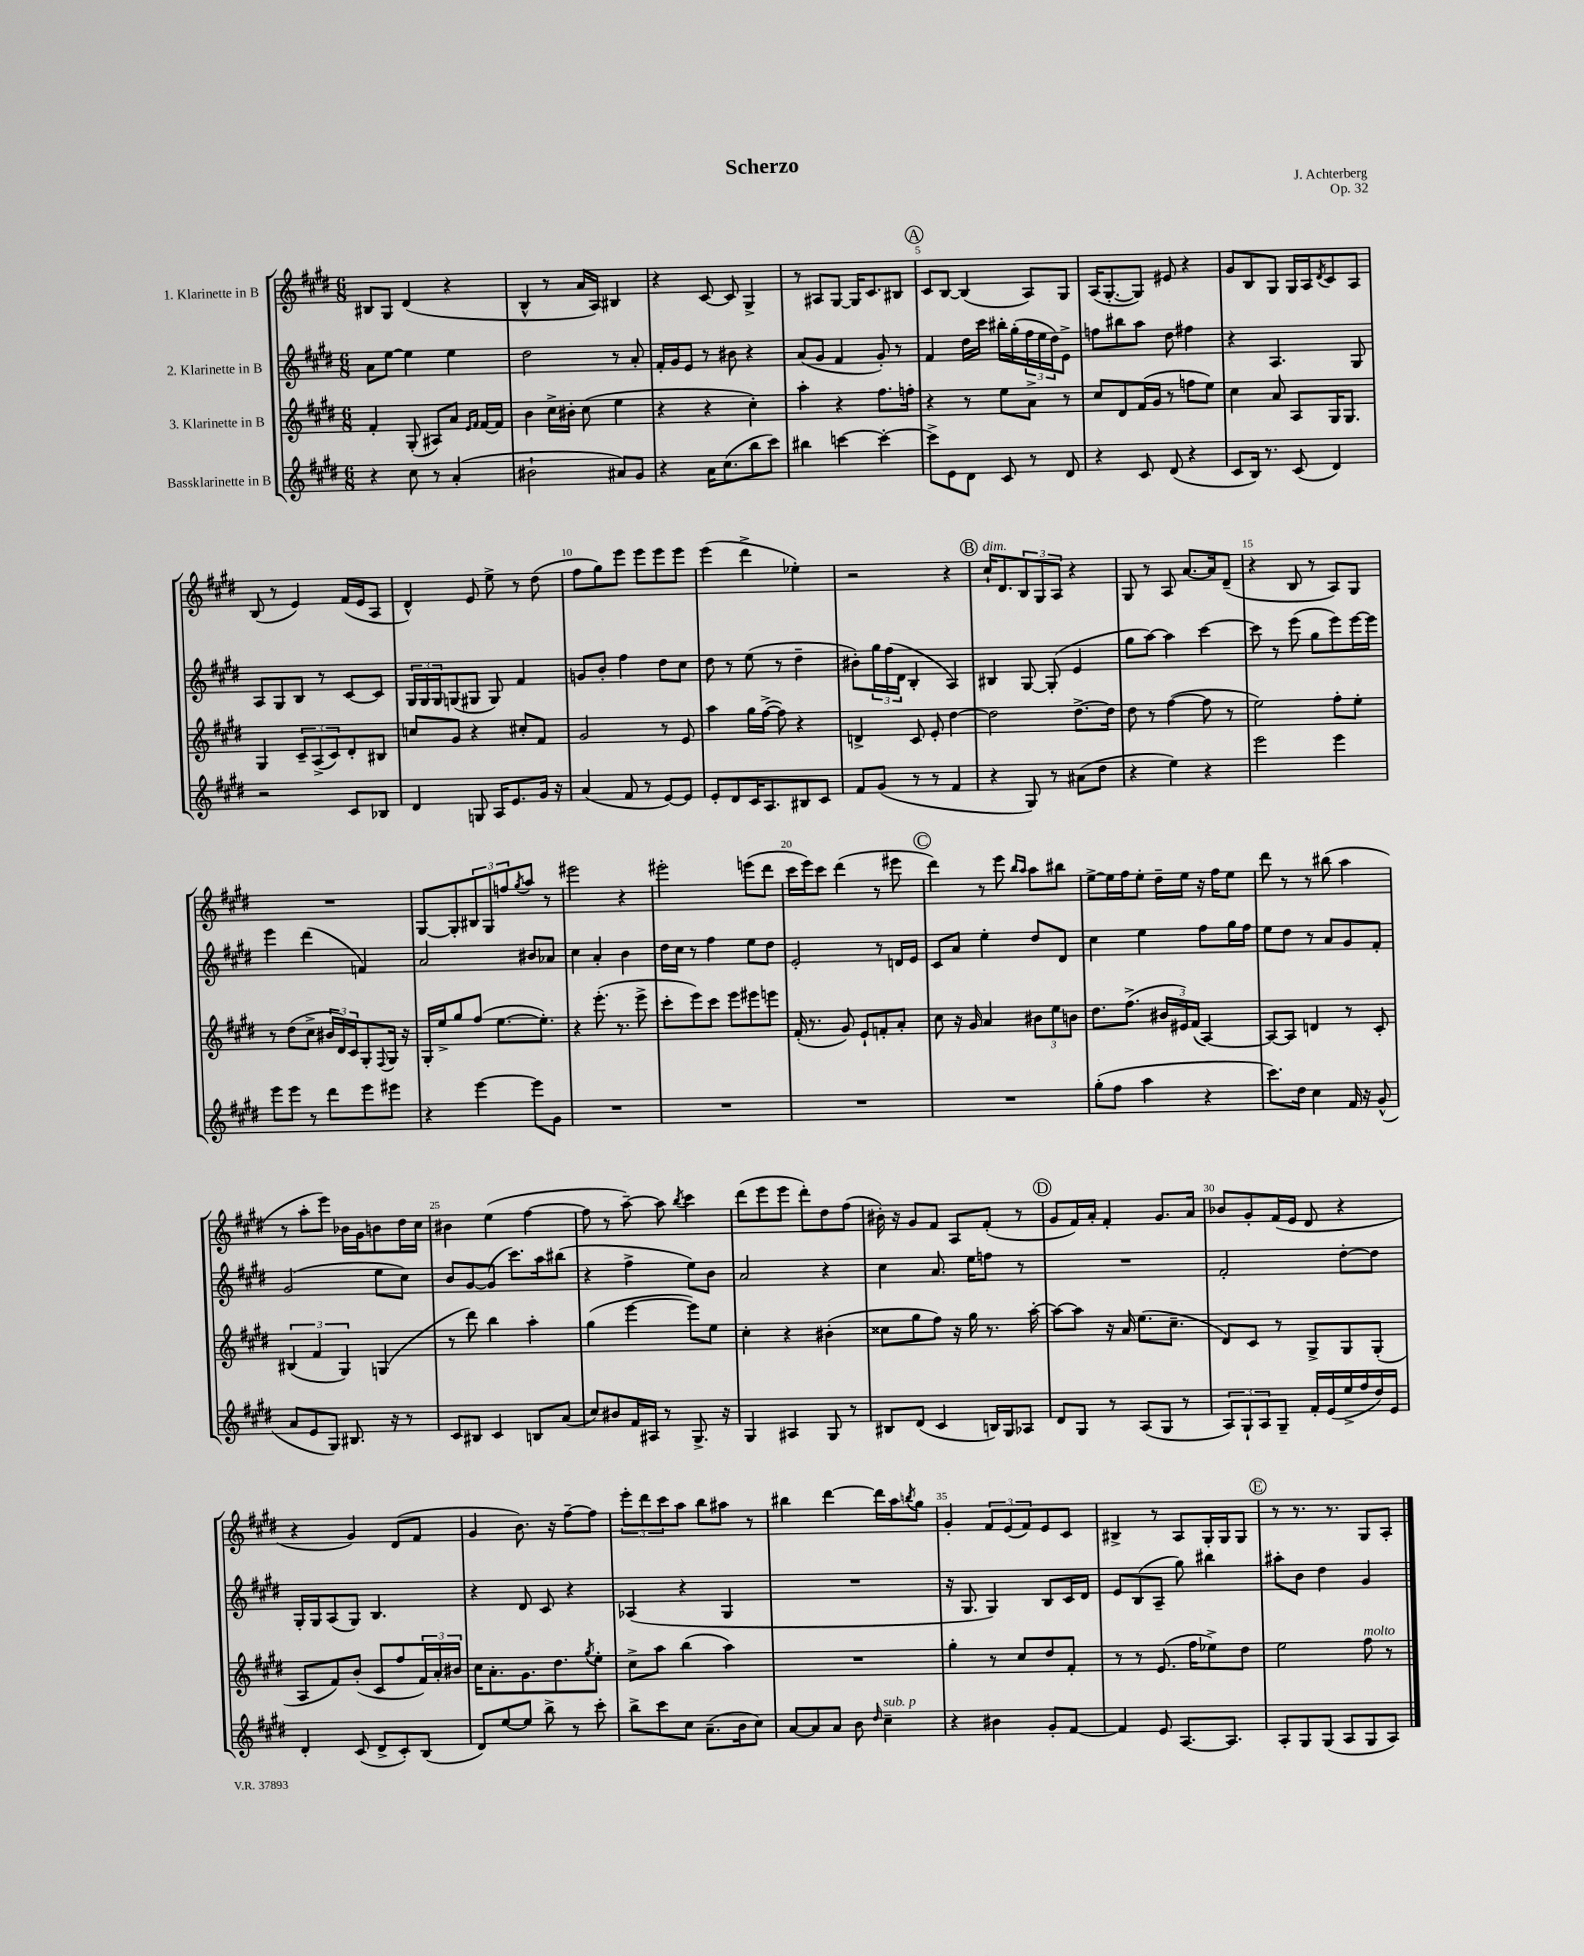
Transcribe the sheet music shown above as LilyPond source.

\header { title = "Scherzo" composer = "J. Achterberg" opus = "Op. 32" }
<<
\new StaffGroup <<
\new Staff = "s0" \with { instrumentName = "1. Klarinette in B" } {
    \clef treble \key e \major \numericTimeSignature \time 6/8
    bis8 gis8 dis'4( r4 |
    b4-^ r8 a'16 a16) bis4 |
    r4 cis'8~ cis'8 gis4-> |
    r8 ais8 gis8~ gis16 cis'8. bis8 |
    \mark \markup { \circle "A" } cis'8 b8~ b4( a8) gis8 |
    a16( gis8.~-. gis8) eis'8 r4 |
    gis'8 b8 gis8 gis16 a16 \acciaccatura { dis'8 } cis'8 a8 |
    b8( r8 e'4) fis'16( e'16 a8 |
    dis'4-^) e'8 e''8-> r8 dis''8( |
    fis''8 gis''8) e'''8 e'''8 e'''8 e'''8 |
    e'''4( dis'''4-> ees''4-.) |
    r2 r4 |
    \mark \markup { \circle "B" } cis''16-!^\markup { \italic "dim." } dis'8. \tuplet 3/2 { b8 gis8 a8 } r4 |
    gis8 r8 a8 a'8.~ a'16 dis'8--( |
    r4 b8 r8 a8) gis8 |
    R2. |
    gis8~ gis8-. \tuplet 3/2 { bis8 gis8 f''8 } \acciaccatura { gis''8 } a''8 r8 |
    eis'''2 r4 |
    eis'''2-. e'''8( dis'''8 |
    cis'''16 e'''16) cis'''8 dis'''4( r8 eis'''8 |
    \mark \markup { \circle "C" } dis'''4) r8 e'''8 \grace { b''16 a''16 } a''8 bis''8 |
    e''8~-> e''16 fis''16 e''8-. dis''16-- e''16 r16 fis''16 e''8 |
    dis'''8 r8 r8 bis''8( a''4 |
    r8 a''8-. e'''8) bes'16 gis'16 b'8 dis''16 cis''16 |
    bis'4 e''4( fis''4~ |
    fis''8 r8 a''8~--) a''8 \acciaccatura { b''8 } cis'''4 |
    dis'''8( e'''8 e'''8 dis'''8-.) dis''8 fis''8( |
    bis'16-.) r16 gis'8 fis'8 a8 fis'8-.( r8 |
    \mark \markup { \circle "D" } gis'8 fis'16) a'16-. fis'4-. gis'8. a'16 |
    bes'8 gis'8-. fis'16( e'16 dis'8 r4 |
    r4 gis'4) dis'8( fis'8 |
    gis'4 b'8.) r16 fis''8~-- fis''8 |
    \tuplet 3/2 { e'''8-. dis'''8 cis'''8 } a''8 b''8 ais''8 r8 |
    bis''4 dis'''4~ dis'''16 a''16 \acciaccatura { b''8 } gis''8 |
    gis'4-. \tuplet 3/2 { fis'8 e'8( fis'8) } e'8 cis'8 |
    bis4-> r8 a8 gis16-. gis16 gis8 |
    \mark \markup { \circle "E" } r8 r8. r8. gis8 a8-. \bar "|." |
}
\new Staff = "s1" \with { instrumentName = "2. Klarinette in B" } {
    \clef treble \key e \major \numericTimeSignature \time 6/8
    a'8 e''8~ e''4 e''4 |
    dis''2 r8 a'8-. |
    fis'16-. gis'16 e'8 r8 bis'8 r4 |
    a'8( gis'8 fis'4 gis'8-.) r8 |
    \mark \markup { \circle "A" } fis'4 dis''16 cis'''16 bis''16-. gis''16-.( \tuplet 3/2 { fis''16 e''16 dis''16) } e'8-> |
    f''8 bis''8 a''8 dis''8 fis''4 |
    r4 a4. gis8 |
    a8 gis8 b8 r8 cis'8~ cis'8 |
    \tuplet 3/2 { gis16 gis16 gis16 } g8( gis8 gis8) fis'4 |
    g'8 b'8-. fis''4 dis''8 cis''8 |
    dis''8 r8 e''8( r8 dis''4-- |
    bis'8-.) \tuplet 3/2 { gis''16 fis''16( dis'16 } b4-. a4) |
    \mark \markup { \circle "B" } bis4 gis8~ gis8-.( e'4 |
    gis''8 a''8~) a''4 cis'''4~ |
    cis'''8 r8 e'''8( gis''8 e'''8) e'''16~ e'''16 |
    e'''4 dis'''4( f'4) |
    a'2 bis'8 aes'8 |
    cis''4 a'4-. b'4 |
    dis''16 cis''16 r8 fis''4 e''8 dis''8 |
    e'2-. r8 d'16 e'16 |
    \mark \markup { \circle "C" } cis'8 a'8 e''4-. dis''8 dis'8 |
    cis''4 e''4 fis''8 gis''16 fis''16 |
    e''8 dis''8 r8 a'8 gis'8 fis'8-. |
    gis'2( e''8 cis''8) |
    b'8 gis'8~ gis'8( cis'''8.) a''16 bis''8( |
    r4 fis''4-> e''8) b'8 |
    a'2 r4 |
    cis''4 a'8. e''16 f''8 r8 |
    \mark \markup { \circle "D" } R2. |
    fis'2-. dis''8~-. dis''8 |
    gis16-. gis16 a8( gis8) b4. |
    r4 dis'8 cis'8 r4 |
    aes4( r4 gis4 |
    R2. |
    r16 gis8. gis4) b8 cis'16 dis'16 |
    e'8 b8( a8-- gis''8) bis''4 |
    \mark \markup { \circle "E" } ais''8-. b'8 dis''4 gis'4 \bar "|." |
}
\new Staff = "s2" \with { instrumentName = "3. Klarinette in B" } {
    \clef treble \key e \major \numericTimeSignature \time 6/8
    fis'4-. gis8-.( ais8) a'8 \grace { e'16 fis'16 } fis'16~ fis'16 |
    b'4 cis''16-> bis'16-. cis''8( e''4 |
    r4 r4 cis''4-.) |
    a''4-. r4 fis''8. f''16-. |
    \mark \markup { \circle "A" } r4 r8 e''8 a'8-> r8 |
    cis''8 dis'8 fis'16( gis'16 r8 f''8 e''8) |
    cis''4 a'8 a8 gis16 gis8. |
    gis4 \tuplet 3/2 { cis'8-- a8->( cis'8) } dis'8-. bis8 |
    c''8 gis'8 r4 cis''8-. fis'8 |
    gis'2 r8 e'8 |
    a''4 gis''16 fis''16~->( fis''8) r4 |
    d'4-> cis'8 e'8-. dis''4~ |
    \mark \markup { \circle "B" } dis''2 dis''8.~-> dis''16 |
    dis''8 r8 fis''4~( fis''8 r8 |
    e''2) fis''8-. e''8-. |
    r8 dis''8( cis''8-> \tuplet 3/2 { bis'16 dis'16) cis'16 } gis8-. \appoggiatura { fis8 } gis16 r16 |
    gis16-. e''16-> gis''8 fis''8( e''8.~ e''8.-.) |
    r4 e'''8.-.( r8. e'''8-> |
    cis'''8-. e'''8) cis'''8 e'''8 eis'''8 e'''8 |
    fis'16-.( r8. gis'8) e'8-! f'8-. a'8-. |
    \mark \markup { \circle "C" } cis''8 r16 gis'16 a'4 \tuplet 3/2 { bis'8 e''8 b'8 } |
    dis''8. fis''8.->( \tuplet 3/2 { bis'16 eis'16) fis'16( } a4~) |
    a8~ a8 d'4 r8 cis'8-. |
    \tuplet 3/2 { bis4( fis'4 gis4) } g4( |
    r8 dis'''8) b''4 a''4-. |
    gis''4( e'''4~ e'''8) e''8 |
    cis''4-. r4 bis'4-.( |
    cisis''8 gis''8 fis''8) r16 gis''16 r8. a''16~-. |
    \mark \markup { \circle "D" } a''8~ a''8 r16 a'16 e''8.( cis''8.-- |
    dis'8) cis'8 r8 gis8-> gis8 gis8-.( |
    a8 fis'8) b'8-.( cis'8 fis''8 \tuplet 3/2 { fis'16) a'16-. bis'16 } |
    cis''16 a'8.-. gis'8. dis''8. \acciaccatura { gis''8 } e''8-. |
    cis''8-> a''8 b''4( a''4) |
    R2. |
    gis''4-. r8 cis''8 dis''8 fis'8-. |
    r8 r8 e'8.( fis''16 ees''8->) dis''8 |
    \mark \markup { \circle "E" } e''2 fis''8^\markup { \italic "molto" } r8 \bar "|." |
}
\new Staff = "s3" \with { instrumentName = "Bassklarinette in B" } {
    \clef treble \key e \major \numericTimeSignature \time 6/8
    r4 cis''8 r8 a'4-.( |
    bis'2-! ais'8) gis'8 |
    r4 a'16 cis''8.( b''8 cis'''8) |
    bis''4 c'''4~ c'''4~-. |
    \mark \markup { \circle "A" } c'''8-> e'8 dis'8 cis'8 r8 dis'8 |
    r4 cis'8 dis'8( r4 |
    cis'8 b16) r8. cis'8( dis'4) |
    r2 cis'8 bes8 |
    dis'4 g8 a16 e'8. gis'16 r16 |
    a'4( fis'8 r8 e'8~) e'8 |
    e'8-. dis'8 cis'16 a8. bis8 cis'8 |
    fis'8 gis'8( r8 r8 fis'4 |
    \mark \markup { \circle "B" } r4 gis8) r8 ais'8( dis''8 |
    r4 e''4) r4 |
    e'''2 e'''4 |
    e'''8 e'''8 r8 dis'''8 e'''8 eis'''8 |
    r4 e'''4~ e'''8 gis'8 |
    R2. |
    R2. |
    R2. |
    \mark \markup { \circle "C" } R2. |
    gis''8-.( fis''8 a''4 r4 |
    cis'''8.) dis''16 cis''4 fis'16 r16 gis'8-^( |
    a'8 e'8 gis8) bis8. r16 r8 |
    cis'8 bis8 cis'4 b8 a'8( |
    cis''8) bis'8 fis'16 ais16 r8 gis8.-> r16 |
    gis4 ais4 gis8 r8 |
    bis8 dis'8( cis'4 b16) gis16 aes8 |
    \mark \markup { \circle "D" } dis'8 gis8 r8 a8( gis8 r8 |
    \tuplet 3/2 { a8) gis8-! a8 } gis8-- fis'16-. e'16( e''16-> fis''16 dis''16) e'16 |
    dis'4-. cis'8( dis'8-> cis'8-.) b8( |
    dis'8) e''8~ e''8 b''8-> r8 cis'''8-. |
    b''8-> cis'''8 cis''8 a'8.--( b'16 cis''8) |
    a'8~ a'8 a'8 b'8 \grace { dis''16 } cis''4--^\markup { \italic "sub. p" } |
    r4 bis'4 gis'8-. fis'8~ |
    fis'4 e'8 a8.~ a8. |
    \mark \markup { \circle "E" } a8-. gis8 gis8( a8 gis8 a8) \bar "|." |
}
>>
>>
\layout { \context { \Score \override BarNumber.break-visibility = ##(#f #t #t) barNumberVisibility = #(every-nth-bar-number-visible 5) } }
